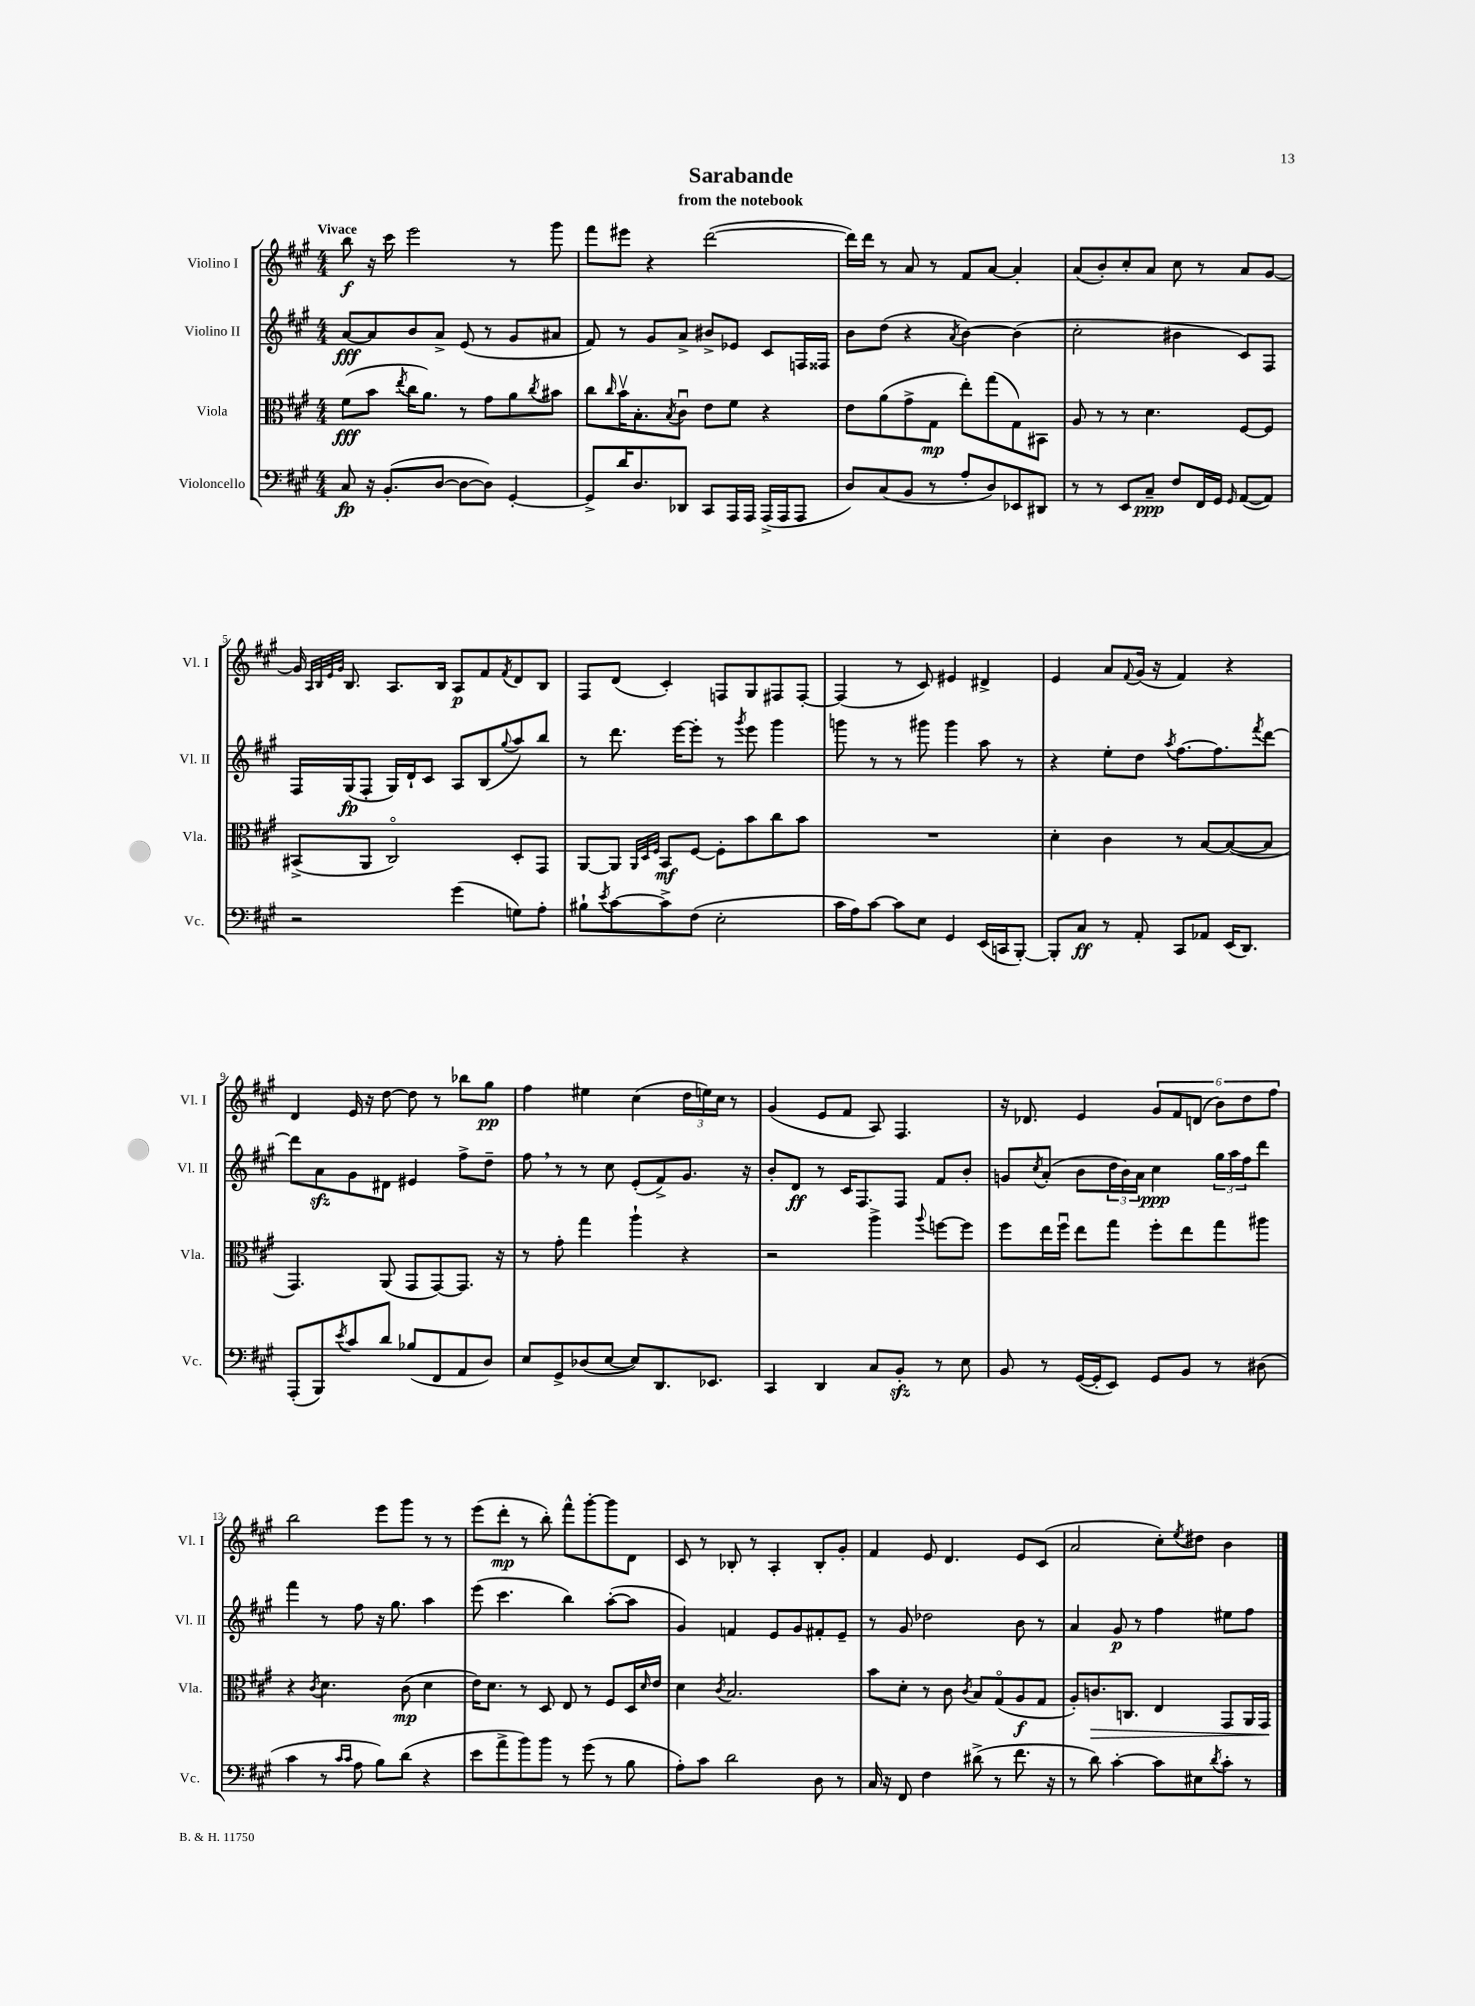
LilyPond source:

\header { title = "Sarabande" subtitle = "from the notebook" }
<<
\new StaffGroup <<
\new Staff = "s0" \with { instrumentName = "Violino I" shortInstrumentName = "Vl. I" } {
    \clef treble \key a \major \numericTimeSignature \time 4/4 \tempo "Vivace"
    b''8\f r16 cis'''16 e'''2 r8 gis'''8 |
    fis'''8 eis'''8 r4 d'''2~( |
    d'''16) d'''16 r8 a'8 r8 fis'8 a'8~ a'4-. |
    a'8( b'8-.) cis''8-. a'8 cis''8 r8 a'8 gis'8~ |
    gis'16 \grace { a32 b32 e'32 gis'32 } b8. a8. b16 a8\p fis'8 \acciaccatura { fis'8 } d'8 b8 |
    fis8 d'8( cis'4-.) f8 gis8 fis8 fis8~-. |
    fis4( r8 cis'8) eis'4 dis'4-> |
    e'4 a'8 \appoggiatura { fis'8 } gis'16( r16 fis'4) r4 |
    d'4 e'16 r16 d''8~ d''8 r8 bes''8 gis''8\pp |
    fis''4 eis''4 cis''4( \tuplet 3/2 { d''16 e''16) cis''16 } r8 |
    gis'4( e'8 fis'8 a8) fis4. |
    r16 des'8. e'4 \tuplet 6/4 { gis'8 fis'8 d'8( b'8) d''8 fis''8 } |
    b''2 e'''8 gis'''8 r8 r8 |
    e'''8( d'''8-.\mp r8 b''8-.) fis'''8-^ gis'''8~-. gis'''8 d'8 |
    cis'8 r8 bes8-. r8 a4-. bes8-. gis'8-. |
    fis'4 e'8 d'4. e'8 cis'8( |
    a'2 cis''8-.) \acciaccatura { e''8 } dis''8 b'4 \bar "|." |
}
\new Staff = "s1" \with { instrumentName = "Violino II" shortInstrumentName = "Vl. II" } {
    \clef treble \key a \major \numericTimeSignature \time 4/4
    a'8~\fff a'8 b'8 a'8-> e'8( r8 gis'8 ais'8 |
    fis'8) r8 gis'8 a'8-> bis'8-> ees'8 cis'8 f16 fisis16 |
    b'8 d''8( r4 \acciaccatura { a'8 } b'4~) b'4( |
    cis''2-. bis'4 cis'8) fis8 |
    fis16 gis16\fp( fis8-. gis16) d'16-! cis'8 a8 b8( \appoggiatura { gis''8 } a''8) b''8 |
    r8 d'''8. e'''16~ e'''8-. r8 \acciaccatura { gis'''8 } e'''8 gis'''4 |
    g'''8 r8 r8 gis'''8 gis'''4 a''8 r8 |
    r4 e''8-. d''8 \acciaccatura { a''8 } fis''8.~ fis''8. \acciaccatura { fis'''8 } d'''8~ |
    d'''8 a'8\sfz gis'8 dis'8 eis'4 fis''8-> d''8-- |
    fis''8 \breathe r8 r8 cis''8 e'8-.( fis'8->) gis'8. r16 |
    b'8-. d'8\ff r8 cis'16 fis8. fis8 fis'8 b'8-. |
    g'8 \acciaccatura { cis''8 } a'8-.( b'8 \tuplet 3/2 { d''16 b'16) a'16 } cis''4\ppp \tuplet 3/2 { gis''16 a''16 fis''16 } d'''8 |
    fis'''4 r8 fis''8 r16 gis''8. a''4 |
    e'''8( cis'''4. b''4) a''8~-.( a''8 |
    gis'4) f'4 e'8 gis'8 fis'8-. e'8-- |
    r8 gis'8 des''2 b'8 r8 |
    a'4 gis'8\p r8 fis''4 eis''8 fis''8 \bar "|." |
}
\new Staff = "s2" \with { instrumentName = "Viola" shortInstrumentName = "Vla." } {
    \clef alto \key a \major \numericTimeSignature \time 4/4
    fis'8\fff( b'8 \acciaccatura { e''8 } cis''16 a'8.) r8 gis'8 a'8 \acciaccatura { cis''8 } bis'8 |
    cis''8 \grace { cis''16 } b'16\upbow b8.-. \acciaccatura { b8 } cis'8\downbow e'8 fis'8 r4 |
    e'8 a'8( gis'8-> gis8\mp e''8-.) gis''8( gis8) bis,8 |
    a8 r8 r8 d'4. fis8~ fis8 |
    bis,8->( a,8 cis2\flageolet) d8-. gis,8 |
    a,8~ a,8 \grace { a,32 d32 fis32 } b,8\mf fis8~ fis8-. b'8 cis''8 b'8 |
    R1 |
    d'4-. cis'4 r8 b8~ b8~( b8 |
    gis,4.) a,8( gis,8 gis,8~) gis,8. r16 |
    r8 gis'8-. gis''4 a''4-! r4 |
    r2 a''4-> \appoggiatura { a''8 } f''8~ f''8 |
    fis''8 e''16 fis''16\downbow e''8 gis''8 fis''8-. e''8 gis''8 ais''8 |
    r4 \acciaccatura { cis'8 } d'4. cis'8\mp( d'4 |
    e'16) d'8. r8 d8 e8 r8 fis8 d16 \grace { d'16 } e'16 |
    d'4 \acciaccatura { cis'8 } b2. |
    b'8 d'8-. r8 cis'8 \acciaccatura { cis'8 } b8 gis8\flageolet( a8\f gis8 |
    a8-.) c'8.\> c8. e4 gis,8 a,16 gis,16\! \bar "|." |
}
\new Staff = "s3" \with { instrumentName = "Violoncello" shortInstrumentName = "Vc." } {
    \clef bass \key a \major \numericTimeSignature \time 4/4
    cis8\fp r16 b,8.-.( d8~ d8~ d8) gis,4~-. |
    gis,8-> d'16 d8. des,8 cis,8 a,,16 a,,16 a,,16->( a,,16 a,,8 |
    d8) cis8( b,8 r8 a8-. d8) ees,8 dis,8 |
    r8 r8 e,8 cis8--\ppp fis8 fis,16 gis,16 \grace { gis,16 } a,8~( a,8) |
    r2 gis'4( g8) a8-. |
    bis8-! \acciaccatura { e'8 } cis'8~ cis'8-> fis8( e2-. |
    cis'16 a16) cis'8~ cis'8 e8 gis,4 e,16( c,16 b,,8~-.) |
    b,,8-. cis8\ff r8 a,8-. cis,8 aes,8 e,16( d,8.) |
    a,,8-.( b,,8) \acciaccatura { e'8 } cis'8 d'8 bes8( fis,8 a,8 d8) |
    e8 gis,8-> des8( e8~ e8) d,8. ees,8. |
    cis,4 d,4 cis8 b,8-.\sfz r8 e8 |
    b,8 r8 gis,16~( gis,16-. e,8) gis,8 b,8 r8 dis8( |
    cis'4 r8 \grace { cis'16 cis'16 } a8 b8) d'8( r4 |
    e'8 a'8-> b'8) b'8 r8 gis'8( r8 b8 |
    a8-.) cis'8 d'2 d8 r8 |
    cis16 r16 fis,8 fis4 dis'8->( r8 fis'8. r16 |
    r8 d'8) cis'4~-. cis'8 eis8 \acciaccatura { d'8 } cis'8-. r8 \bar "|." |
}
>>
>>
